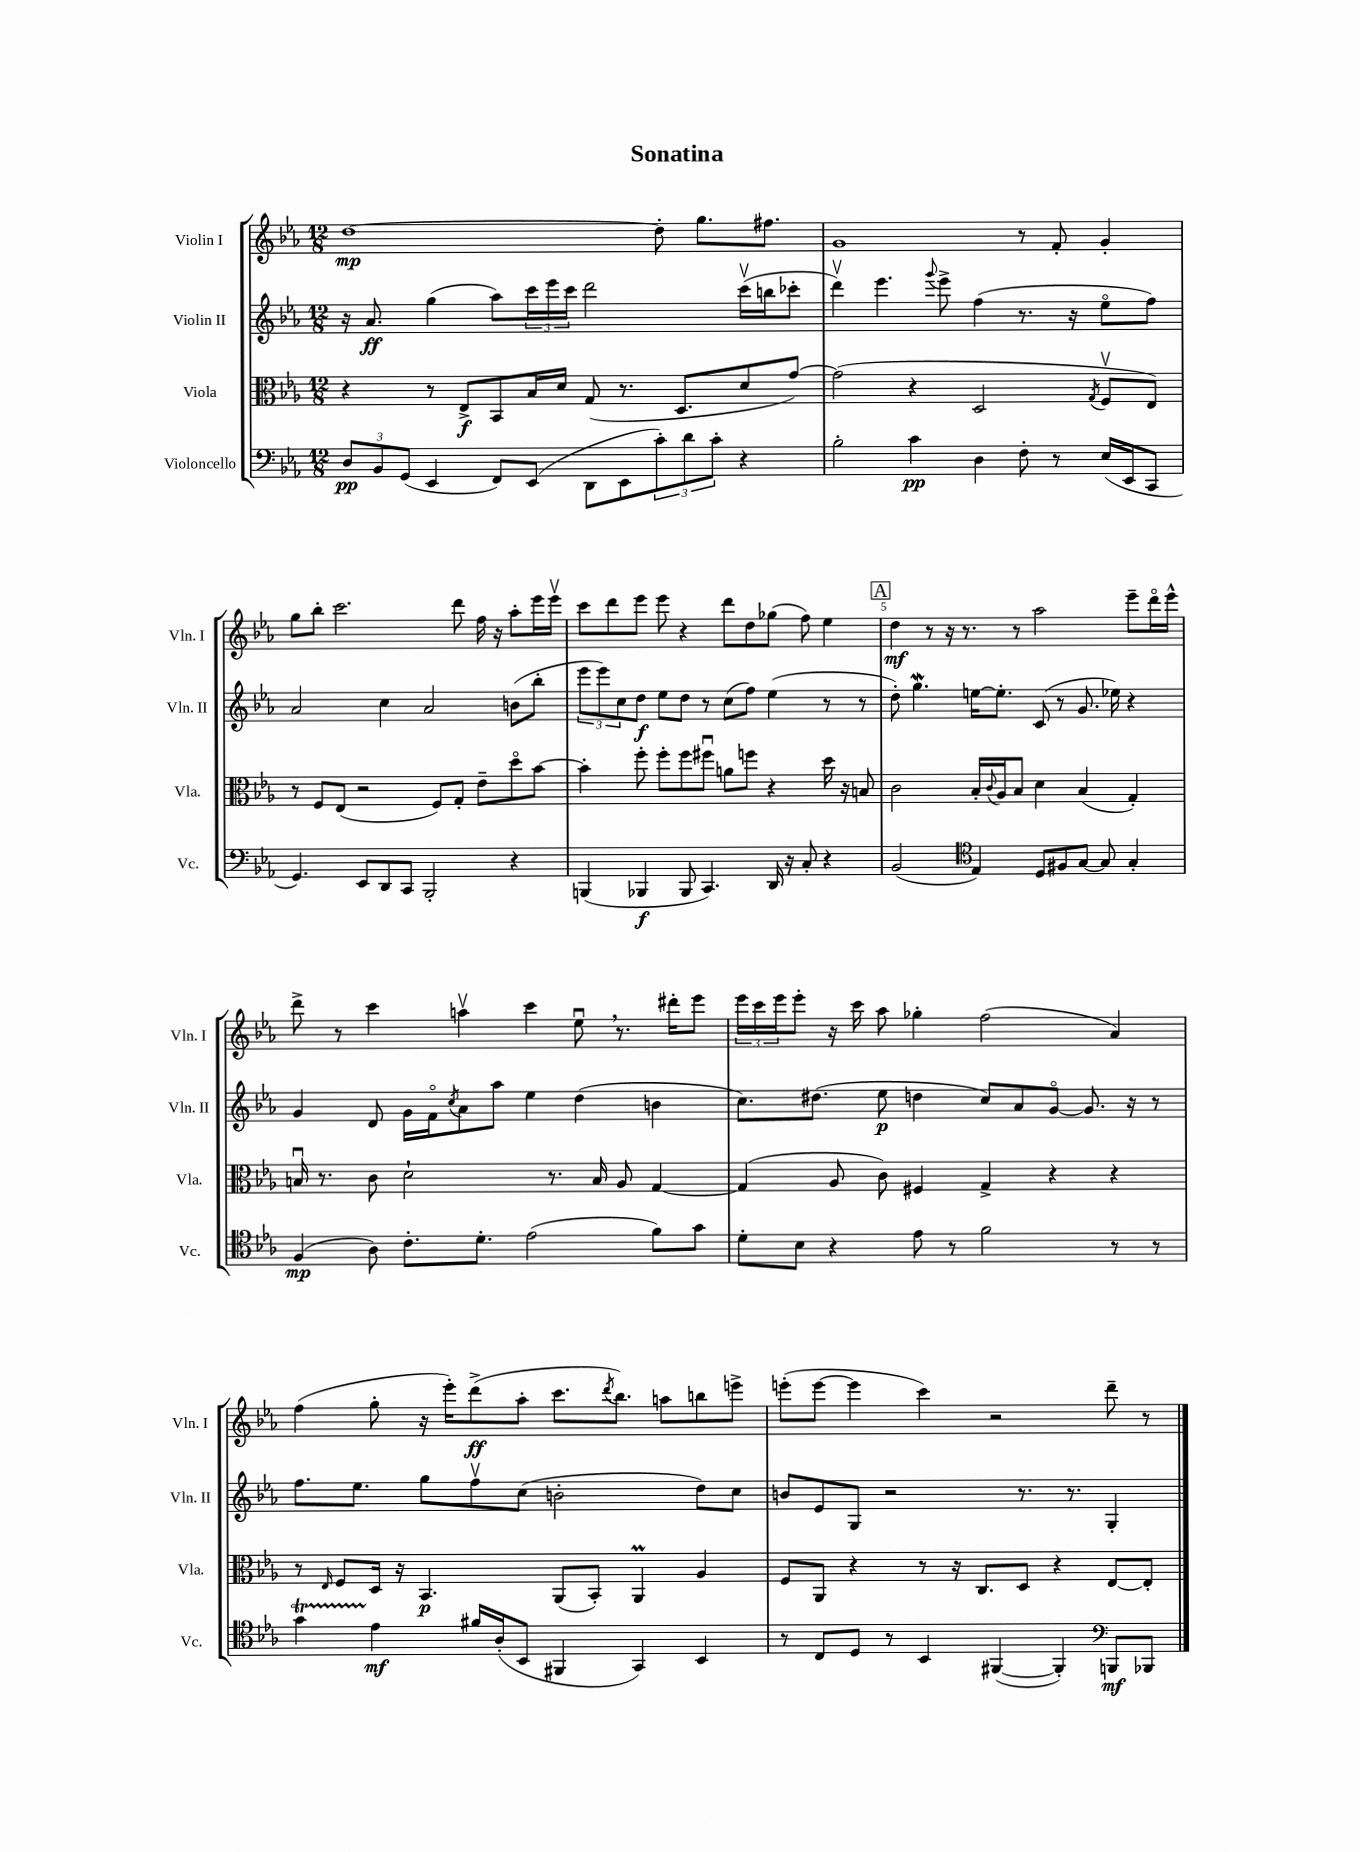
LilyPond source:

\header { title = "Sonatina" }
<<
\new StaffGroup <<
\new Staff = "s0" \with { instrumentName = "Violin I" shortInstrumentName = "Vln. I" } {
    \clef treble \key ees \major \numericTimeSignature \time 12/8
    d''1~\mp d''8-. g''8. fis''8. |
    g'1 r8 f'8-. g'4-. |
    g''8 bes''8-. c'''2. d'''8 f''16 r16 aes''8-. ees'''16 ees'''16\upbow |
    c'''8 d'''8 ees'''8 ees'''8 r4 d'''8 d''8 ges''8( f''8) ees''4 |
    \mark \markup { \box "A" } d''4\mf r8 r16 r8. r8 aes''2 ees'''8-- d'''16\flageolet ees'''16-^ |
    d'''8-> r8 c'''4 a''4\upbow c'''4 ees''8\downbow \breathe r8. dis'''16-. ees'''8 |
    \tuplet 3/2 { ees'''16 c'''16 ees'''16 } ees'''8-. r16 c'''16 aes''8 ges''4-. f''2( aes'4) |
    f''4( g''8-. r16 ees'''16-.) d'''8->\ff( aes''8-. c'''8. \acciaccatura { d'''8 } bes''8.) a''8 b''8 e'''8-> |
    e'''8-.( e'''8~ e'''4 c'''4) r2 d'''8-- r8 \bar "|." |
}
\new Staff = "s1" \with { instrumentName = "Violin II" shortInstrumentName = "Vln. II" } {
    \clef treble \key ees \major \numericTimeSignature \time 12/8
    r16 aes'8.\ff g''4( aes''8) \tuplet 3/2 { c'''16 ees'''16 c'''16 } d'''2 c'''16\upbow( b''16 ces'''8-. |
    d'''4\upbow) ees'''4. \appoggiatura { g'''8 } ees'''8-> f''4( r8. r16 ees''8\flageolet f''8) |
    aes'2 c''4 aes'2 b'8( bes''8-. |
    \tuplet 3/2 { ees'''8 ees'''8) c''8 } d''8\f ees''8 d''8 r8 c''8( f''8) ees''4( r8 r8 |
    \mark \markup { \box "A" } d''8-.) g''4.\mordent e''16~ e''8.-. c'8( r8 g'8. ees''16) r4 |
    g'4 d'8 g'16 f'16\flageolet \acciaccatura { c''8 } aes'8 aes''8 ees''4 d''4( b'4 |
    c''8.) dis''8.( ees''8\p d''4 c''8) aes'8 g'8~\flageolet g'8. r16 r8 |
    f''8. ees''8. g''8 f''8\upbow c''8( b'2-. d''8) c''8 |
    b'8 ees'8 g8 r2 r8. r8. g4-. \bar "|." |
}
\new Staff = "s2" \with { instrumentName = "Viola" shortInstrumentName = "Vla." } {
    \clef alto \key ees \major \numericTimeSignature \time 12/8
    r4 r8 ees8->\f bes,8 bes16 d'16 g8( r8. d8. d'8 g'8~) |
    g'2( r4 d2 \acciaccatura { g8 } f8\upbow ees8) |
    r8 f8 ees8( r2 f8) g8-. ees'8-- d''8\flageolet bes'8~ |
    bes'4-. f''8-. f''8-. f''8 fis''8\downbow a'8 f''8 r4 d''16 r16 b8 |
    \mark \markup { \box "A" } c'2 bes16-. \appoggiatura { c'8 } aes16 bes8 d'4 bes4( g4-.) |
    b16\downbow r8. c'8 d'2-! r8. b16 aes8 g4~ |
    g4( aes8 c'8) fis4 g4-> r4 r4 |
    r8 \grace { ees16 } f8 d16 r16 bes,4.\p aes,8( bes,8-.) aes,4\prall aes4 |
    f8 aes,8 r4 r8 r16 c8. d8 r4 ees8~ ees8-. \bar "|." |
}
\new Staff = "s3" \with { instrumentName = "Violoncello" shortInstrumentName = "Vc." } {
    \clef bass \key ees \major \numericTimeSignature \time 12/8
    \tuplet 3/2 { d8\pp bes,8 g,8( } ees,4 f,8) ees,8( d,8 ees,8 \tuplet 3/2 { c'8-.) d'8 c'8-. } r4 |
    bes2-. c'4\pp d4 f8-. r8 ees16( ees,16 c,8 |
    g,4.) ees,8 d,8 c,8 bes,,2-. r4 |
    b,,4( bes,,4\f bes,,8 c,4.) d,16 r16 c8-. r4 |
    \mark \markup { \box "A" } bes,2( \clef tenor ees4) d8 fis8 g8~ g8 g4-. |
    f4\mp( aes8) c'8.-. d'8.-. ees'2( f'8) g'8 |
    d'8-. bes8 r4 ees'8 r8 f'2 r8 r8 |
    g'4\startTrillSpan ees'4\stopTrillSpan\mf fis'16 aes16-.( bes,8 fis,4 g,4) bes,4 |
    r8 c8 d8 r8 bes,4 fis,4~( fis,4-.) \clef bass b,,8\mf bes,,8 \bar "|." |
}
>>
>>
\layout { \context { \Score \override BarNumber.break-visibility = ##(#f #t #t) barNumberVisibility = #(every-nth-bar-number-visible 5) } }
